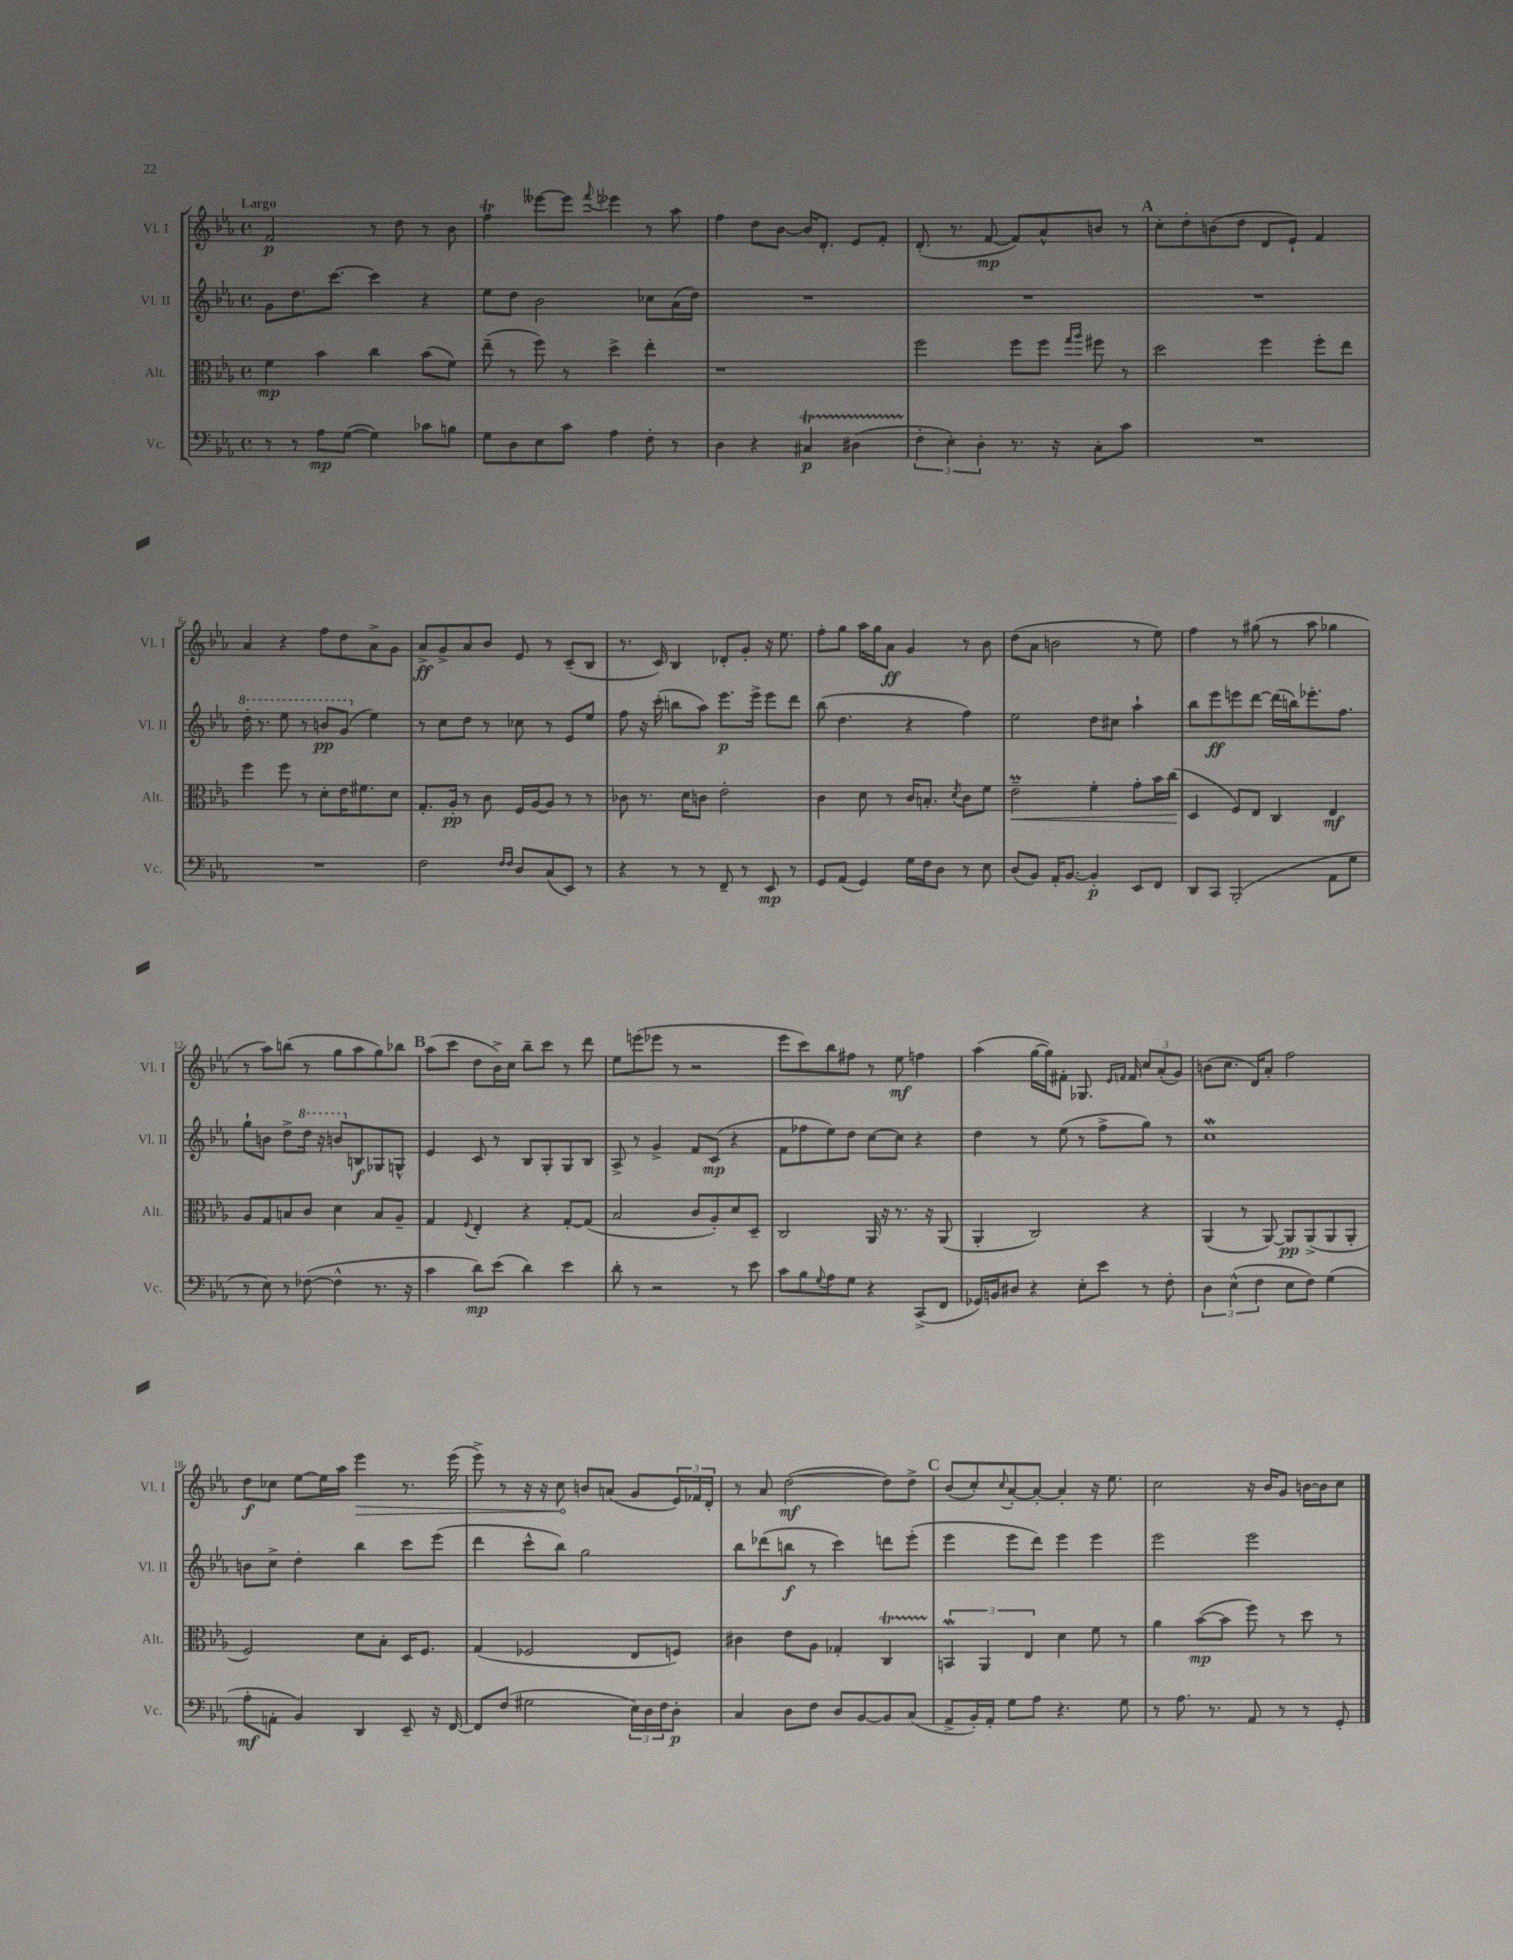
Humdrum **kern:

**kern	**dynam	**kern	**dynam	**kern	**dynam	**kern	**dynam
*part4	*part4	*part3	*part3	*part2	*part2	*part1	*part1
*staff4	*staff4	*staff3	*staff3	*staff2	*staff2	*staff1	*staff1
*I"Vc.	*	*I"Alt.	*	*I"Vl. II	*	*I"Vl. I	*
*I'Vc.	*	*I'Alt.	*	*I'Vl. II	*	*I'Vl. I	*
*clefF4	*	*clefC3	*	*clefG2	*	*clefG2	*
*k[b-e-a-]	*	*k[b-e-a-]	*	*k[b-e-a-]	*	*k[b-e-a-]	*
*M4/4	*	*M4/4	*	*M4/4	*	*M4/4	*
*met(c)	*	*met(c)	*	*met(c)	*	*met(c)	*
=1	=1	=1	=1	=1	=1	=1	=1
!	!	!	!	!	!	!LO:TX:a:B:t=Largo	!
8r	.	4f\	mp	8g\L	.	2f/	p
8r	.	.	.	8.dd\	.	.	.
8A-\L	mp	4b-\	.	.	.	.	.
.	.	.	.	[8.ccc\J	.	.	.
([8G\J	.	.	.	.	.	.	.
4G\])	.	4cc\	.	4ccc\]	.	8r	.
.	.	.	.	.	.	8dd\	.
8c-X\L	.	(8b-\L	.	4r	.	8r	.
8Bn\J	.	8f\J)	.	.	.	8b-\	.
=2	=2	=2	=2	=2	=2	=2	=2
8G\L	.	(8ee-~\	.	8ee-\L	.	4ffT\	.
8D\	.	8r	.	8dd\J	.	.	.
8E-\	.	8ff\)	.	2b-\	.	[8eee--X\L	.
8c\J	.	8r	.	.	.	8eee--\J]	.
.	.	.	.	.	.	8qqfff/	.
4A-\	.	4dd^\	.	.	.	4eee-X\	.
8F'\	.	4ee-'\	.	8cc-X\L	.	8r	.
8r	.	.	.	(16a-\L	.	8aa-\	.
.	.	.	.	16dd\JJ)	.	.	.
=3	=3	=3	=3	=3	=3	=3	=3
4D\	.	1r	.	1r	.	4ff\	.
4r	.	.	.	.	.	8dd\L	.
.	.	.	.	.	.	[8b-\J	.
4C#Xt/	p	.	.	.	.	16b-/KL]	.
.	.	.	.	.	.	8.d'/J	.
(4D#XTTT\	.	.	.	.	.	8e-/L	.
.	.	.	.	.	.	8f'/J	.
=4	=4	=4	=4	=4	=4	=4	=4
6F'\	.	2ff\	.	1r	.	(8.d'/	.
6E-'\)	.	.	.	.	.	.	.
.	.	.	.	.	.	8.r	.
6D'\	.	.	.	.	.	.	.
.	.	.	.	.	.	[8f/	mp
8.r	.	8ff\L	.	.	.	8f/L])	.
.	.	8ff\J	.	.	.	8a-^^/	.
16r	.	.	.	.	.	.	.
.	.	16qqgg/LL	.	.	.	.	.
.	.	16qqaa-/JJ	.	.	.	.	.
8C'\L	.	8ff#X\	.	.	.	8bn/J	.
8c\J	.	8r	.	.	.	8r	.
!!LO:REH:place=s1:t=A
=5	=5	=5	=5	=5	=5	=5	=5
1r	.	2dd\	.	1r	.	8cc'\L	.
.	.	.	.	.	.	8dd'\	.
.	.	.	.	.	.	(8bn\	.
.	.	.	.	.	.	8dd\J	.
.	.	4ff\	.	.	.	8d/L	.
.	.	.	.	.	.	8e-`/J)	.
.	.	8ff'\L	.	.	.	4f/	.
.	.	8ee-\J	.	.	.	.	.
!!LO:LB:g=z
=6	=6	=6	=6	=6	=6	=6	=6
*	*	*	*	*8va	*	*	*
1r	.	4ff\	.	16ddd'\	.	4a-/	.
.	.	.	.	8.r	.	.	.
.	.	8ff\	.	8eee-\	.	4r	.
.	.	8r	.	8r	.	.	.
.	.	8d'\L	.	8bbn/L	pp	8ff\L	.
.	.	16e-\K	.	(8gg/J	.	8dd\	.
.	.	8.f#X\	.	.	.	.	.
*	*	*	*	*X8va	*	*	*
.	.	.	.	4ee-\)	.	8a-^\	.
.	.	8d\J	.	.	.	8g\J	.
=7	=7	=7	=7	=7	=7	=7	=7
2F\	.	8.G'/L	.	8r	.	8a-^/L	ff
.	.	.	.	8cc\L	.	8g^/	.
.	.	16A-'/Jk	pp	.	.	.	.
.	.	8r	.	8dd\J	.	8a-/	.
.	.	8c\	.	8r	.	8b-/J	.
16qqF/LL	.	.	.	.	.	.	.
16qqF/JJ	.	.	.	.	.	.	.
8D/L	.	16F/LL	.	8cc-X\	.	8e-/	.
.	.	[16A-/J	.	.	.	.	.
(8C/	.	8A-/J]	.	8r	.	8r	.
8EE-/J)	.	8r	.	8e-/L	.	(8c~/L	.
8r	.	8r	.	8ee-/J	.	8B-/J	.
=8	=8	=8	=8	=8	=8	=8	=8
4r	.	8c-X\	.	8ff\	.	8.r	.
.	.	8.r	.	16r	.	.	.
.	.	.	.	(16ccc'\	.	16c/)	.
8r	.	.	.	8bbn\L	.	4B-/	.
.	.	16d\KL	.	.	.	.	.
8r	.	8cn\J	.	8aa-\J)	.	.	.
8FF~/	.	2e-'\	.	8.eee-\L	p	8d-X'/L	.
8r	.	.	.	.	.	8g'/J	.
.	.	.	.	16eee-^\Jk	.	.	.
8EE-/	mp	.	.	8eee-\L	.	16r	.
.	.	.	.	.	.	8.ee-\	.
8r	.	.	.	8ddd\J	.	.	.
=9	=9	=9	=9	=9	=9	=9	=9
8GG/L	.	4c\	.	(8bb-\	.	8ff'\L	.
(8AA-/J	.	.	.	4.dd\	.	8gg\J	.
4GG/)	.	8d\	.	.	.	16aa-\LL	.
.	.	.	.	.	.	16gg\J	.
.	.	8r	.	.	.	8a-\J	ff
16G\LL	.	16c/KL	.	4r	.	4g/	.
16F\J	.	8.Bn'/J	.	.	.	.	.
8D\J	.	.	.	.	.	.	.
.	.	8qd/	.	.	.	.	.
8r	.	8c\L	.	4ff\)	.	8r	.
8E-\	.	8f\J	.	.	.	8b-\	.
=10	=10	=10	=10	=10	=10	=10	=10
!	!	!	!LO:HP:b	!	!	!	!
(8D/L	.	2e-M~\	<	2ee-\	.	(8dd\L	.
8BB-/J)	.	.	.	.	.	8a-\J	.
16AA-'/KL	.	.	.	.	.	2bn\	.
[8.BB-/J	.	.	.	.	.	.	.
4BB-'/]	p	4f'\	.	8dd\L	.	.	.
.	.	.	.	8cc#X\J	.	.	.
8EE-/L	.	8g'\L	.	4aa-`\	.	8r	.
8FF/J	.	16b-\L	.	.	.	8ee-\)	.
.	.	(16cc\JJ	.	.	.	.	.
.	.	.	[	.	.	.	.
=11	=11	=11	=11	=11	=11	=11	=11
8DD/L	.	4D/	.	8bb-\L	.	4ff\	.
8CC/J	.	.	.	8eee-\	ff	.	.
(2BBB-'/	.	8F/L)	.	8eeen\	.	8r	.
.	.	8E-/J	.	[8ddd\J	.	(8gg#X\	.
.	.	4C/	.	(16ddd\LL]	.	8r	.
.	.	.	.	16bbn\J)	.	.	.
.	.	.	.	8.eee-X'\	.	8aa-\	.
8AA-\L	.	4E-/	mf	.	.	4gg-X\	.
.	.	.	.	8.ff\J	.	.	.
8G\J	.	.	.	.	.	.	.
!!LO:LB:g=z
=12	=12	=12	=12	=12	=12	=12	=12
8r	.	8A-/L	.	8gg`\L	.	8r	.
8E-\)	.	8G/	.	8bn\J	.	8aa-\L)	.
8r	.	8Bn/	.	8dd^\L	.	(8bbn\J	.
*	*	*	*	*8va	*	*	*
([8F-X\	.	8c/J	.	16ddd\Jk	.	8r	.
.	.	.	.	16r	.	.	.
4F-^^\]	.	4d\	.	8bbn/L	.	8gg\L	.
*	*	*	*	*X8va	*	*	*
.	.	.	.	8Bn/	f	8aa-\	.
8.r	.	8B/L	.	8G-X/	.	8gg\)	.
.	.	8A-~/J	.	8Gn^^/J	.	8bb-X\J	.
16r	.	.	.	.	.	.	.
!!LO:REH:place=s1:t=B
=13	=13	=13	=13	=13	=13	=13	=13
4c\	.	4G/	.	4e-/	.	(8aa-\L	.
.	.	.	.	.	.	8ccc\J	.
.	.	8qqF/	.	.	.	.	.
8d\L)	mp	4E-'/	.	8c/	.	8dd\L	.
(8e-\J	.	.	.	8r	.	16b-^\L)	.
.	.	.	.	.	.	16cc\JJ	.
4d\)	.	4r	.	8B-/L	.	8bb-~\L	.
.	.	.	.	8G'/	.	8ccc\J	.
4e-\	.	[8G'/L	.	8G/	.	8r	.
.	.	(8G/J]	.	8B-/J	.	8ddd\	.
=14	=14	=14	=14	=14	=14	=14	=14
8d'\	.	2B-/	.	8A-^/	.	8ee-\L	.
8r	.	.	.	8r	.	(8eeen\	.
2r	.	.	.	4g^/	.	8eee-X\J	.
.	.	.	.	.	.	8r	.
.	.	8c/L	.	8f/L	.	2r	.
.	.	8A-'/)	.	(8c/J	mp	.	.
8r	.	8d/	.	4r	.	.	.
8e-\	.	8D~/J	.	.	.	.	.
=15	=15	=15	=15	=15	=15	=15	=15
8c\L	.	2C/	.	8f\L	.	8eee-\L	.
8B-\	.	.	.	8ff-X\	.	8ccc\)	.
8qqG/	.	.	.	.	.	.	.
8A-\	.	.	.	8ee-\)	.	8bb-\	.
8G\J	.	.	.	8dd\J	.	8ff#X\J	.
4r	.	16AA-/	.	[8cc\L	.	8r	.
.	.	16r	.	.	.	.	.
.	.	8.r	.	8cc\J]	.	8ee-\	mf
(8CC^/L	.	.	.	4r	.	4ffn\	.
.	.	16r	.	.	.	.	.
8FF/J	.	(8AA-/	.	.	.	.	.
=16	=16	=16	=16	=16	=16	=16	=16
16GG-X/LL)	.	4AA-'/	.	4dd\	.	(4aa-\	.
16BBn/J	.	.	.	.	.	.	.
8D#X/J	.	.	.	.	.	.	.
4r	.	2C/)	.	8r	.	[16gg\LL	.
.	.	.	.	.	.	16gg\J])	.
.	.	.	.	(8ee-\	.	8f#X'\J	.
8E-'\L	.	.	.	8r	.	8.G-X/	.
8e-\J	.	.	.	8ff^\L	.	.	.
.	.	.	.	.	.	16qqe-/LL	.
.	.	.	.	.	.	16qqfn/JJ	.
.	.	.	.	.	.	16f/	.
8r	.	4r	.	8gg\J)	.	12cc/L	.
.	.	.	.	.	.	(12a-'/	.
8F'\	.	.	.	8r	.	.	.
.	.	.	.	.	.	12g/J)	.
=17	=17	=17	=17	=17	=17	=17	=17
6D\	.	(4AA-/	.	1ccW	.	(8bn\L	.
.	.	.	.	.	.	8.cc\J	.
(6E-^^\	.	.	.	.	.	.	.
.	.	8r	.	.	.	.	.
.	.	.	.	.	.	16d/KL)	.
6F\	.	.	.	.	.	.	.
.	.	[8AA-/)	.	.	.	8a-'/J	.
8E-\L	.	8AA-/L]	pp	.	.	2ff\	.
8F\J)	.	(8AA-^/	.	.	.	.	.
(4G\	.	8AA-/	.	.	.	.	.
.	.	8AA-'/J	.	.	.	.	.
!!LO:LB:g=z
=18	=18	=18	=18	=18	=18	=18	=18
8A-'\L	mf	2F/)	.	8bn\L	.	8dd\L	f
8AAn'\J	.	.	.	8cc^\J	.	8cc-X\J	.
4BB-/)	.	.	.	4dd'\	.	[8ee-\L	.
.	.	.	.	.	.	16ee-\L]	.
.	.	.	.	.	.	16aa-\JJ	.
!	!	!	!	!	!	!	!LO:HP:b
4DD/	.	8d\L	.	4bb-\	.	4eee-\	>
.	.	8B-'\J	.	.	.	.	.
8EE-~/	.	16D/KL	.	8ccc\L	.	8.r	.
.	.	8.F/J	.	.	.	.	.
16r	.	.	.	(8eee-\J	.	.	.
[16FF/	.	.	.	.	.	(16eee-\	.
=19	=19	=19	=19	=19	=19	=19	=19
8FF/L]	.	(4G/	.	4ddd\	.	8eee-^\)	.
(8F/J	.	.	.	.	.	8r	.
2G#X\	.	2F-X/	.	8ccc^^\L	.	16r	.
.	.	.	.	.	.	16r	.
.	.	.	.	8bb-\J)	.	8cc\	.
.	.	.	.	2gg\	.	8bn/L	]
.	.	.	.	.	.	(8an/J	.
24E-\LL)	.	8E-/L	.	.	.	8g/L	.
24D\	.	.	.	.	.	.	.
24F\J	.	.	.	.	.	.	.
8D'\J	p	8Fn/J)	.	.	.	24e-/L)	.
.	.	.	.	.	.	24f-X/	.
.	.	.	.	.	.	24d'/JJ	.
=20	=20	=20	=20	=20	=20	=20	=20
4C/	.	4c#X\	.	8bb-\L	.	8r	.
.	.	.	.	(8ddd-X\	.	8a-/	.
8D\L	.	8e-\L	.	8bbn\J	f	([2dd\	mf
8F\J	.	8A-\J	.	8r	.	.	.
8D/L	.	4G-X'/	.	4ccc\)	.	.	.
[8BB-/	.	.	.	.	.	.	.
8BB-/]	.	4CT/	.	8dddn\L	.	8dd\L])	.
(8C/J	.	.	.	(8eee-'\J	.	8dd^\J	.
!!LO:REH:place=s1:t=C
=21	=21	=21	=21	=21	=21	=21	=21
8AA-^/L	.	6BBnW/	.	4eee-\	.	(8b-/L	.
16BB-'/L)	.	.	.	.	.	8cc'/)	.
.	.	6AA-/	.	.	.	.	.
16AA-'/JJ	.	.	.	.	.	.	.
.	.	.	.	.	.	8qqcc/	.
8G\L	.	.	.	8eee-\L	.	[8a-'/	.
.	.	6E-/	.	.	.	.	.
8A-\J	.	.	.	8ddd\J)	.	8a-'/J_	.
4.r	.	4d\	.	4eee-\	.	4a-'/]	.
.	.	8f\	.	4eee-\	.	16r	.
.	.	.	.	.	.	8.ee-\	.
8G\	.	8r	.	.	.	.	.
=22	=22	=22	=22	=22	=22	=22	=22
8r	.	4a-\	.	2eee-\	.	2cc\	.
8.A-\	.	.	.	.	.	.	.
.	.	([8b-\L	mp	.	.	.	.
8.r	.	.	.	.	.	.	.
.	.	8b-\J]	.	.	.	.	.
8AA-/	.	8ff\)	.	2eee-\	.	16r	.
.	.	.	.	.	.	16b-/KL	.
8r	.	8r	.	.	.	8g/J	.
8r	.	8dd\	.	.	.	[16bn\LL	.
.	.	.	.	.	.	16b\J]	.
8GG'/	.	8r	.	.	.	8cc\J	.
==	==	==	==	==	==	==	==
*-	*-	*-	*-	*-	*-	*-	*-
